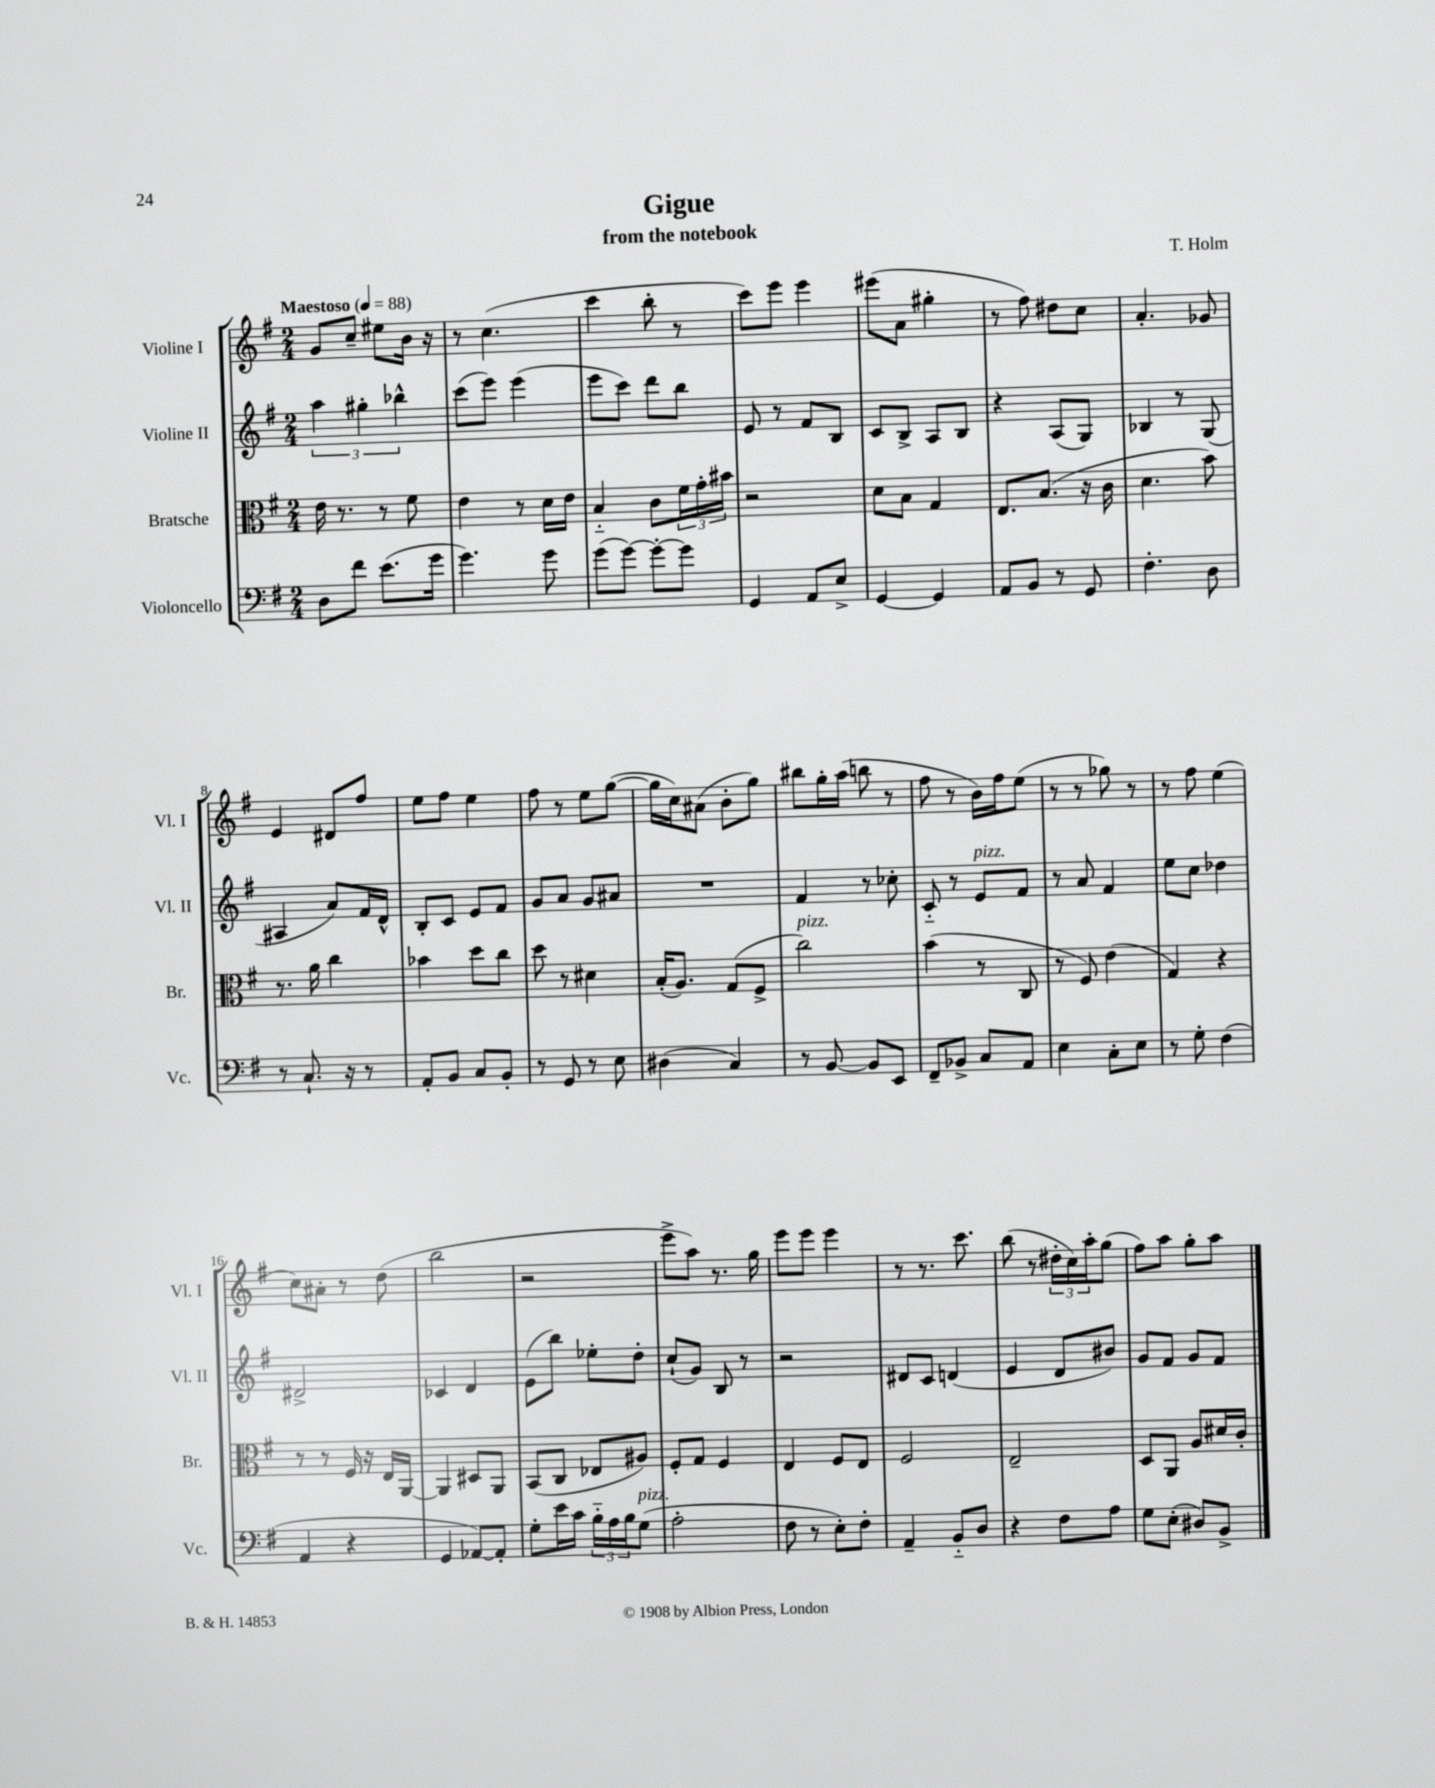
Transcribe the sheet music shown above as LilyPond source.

\header { title = "Gigue" composer = "T. Holm" subtitle = "from the notebook" }
<<
\new StaffGroup <<
\new Staff = "s0" \with { instrumentName = "Violine I" shortInstrumentName = "Vl. I" } {
    \clef treble \key g \major \numericTimeSignature \time 2/4 \tempo "Maestoso" 4 = 88
    g'8 c''8-- eis''8 b'16 r16 |
    r8 c''4.( |
    c'''4 b''8-. r8 |
    c'''8) e'''8 e'''4 |
    eis'''8( a'8 gis''4-. |
    r8 fis''8) dis''8 c''8 |
    a'4.-. ges'8 |
    e'4 dis'8 fis''8 |
    e''8 fis''8 e''4 |
    fis''8 r8 e''8 g''8~( |
    g''16 c''16) ais'8( b'8-. g''8) |
    bis''8 g''16-. a''16( b''8 r8 |
    fis''8 r8 b'16) fis''16 e''8( |
    r8 r8 ges''8) r8 |
    r8 fis''8 e''4( |
    c''8) ais'8-. r8 d''8( |
    b''2 |
    r2 |
    e'''8-> a''8) r8. g''16 |
    e'''8 e'''8 e'''4 |
    r8 r8. c'''8. |
    b''8( r8 \tuplet 3/2 { dis''16-. c''16) a''16-. } g''8( |
    fis''8) a''8 g''8-. a''8 \bar "|." |
}
\new Staff = "s1" \with { instrumentName = "Violine II" shortInstrumentName = "Vl. II" } {
    \clef treble \key g \major \numericTimeSignature \time 2/4
    \tuplet 3/2 { a''4 gis''4-. bes''4-^ } |
    c'''8( e'''8) e'''4( |
    e'''8 c'''8) d'''8 b''8 |
    e'8 r8 fis'8 b8 |
    c'8 b8-> a8 b8 |
    r4 a8( g8) |
    bes4 r8 g8( |
    ais4 a'8) fis'16 d'16-^ |
    b8-. c'8 e'8 fis'8 |
    g'8 a'8 g'8 ais'8 |
    R2 |
    fis'4 r8 ces''8-. |
    c'8-_ r8 e'8^\markup { \italic "pizz." } fis'8 |
    r8 a'8 fis'4 |
    e''8 c''8 des''4 |
    dis'2-> |
    ces'4 d'4 |
    e'8( b''8) ees''8-. d''8-. |
    c''8-!( g'8) b8 r8 |
    r2 |
    dis'8 c'8 d'4( |
    e'4 d'8 bis'8) |
    g'8 fis'8 g'8 fis'8 \bar "|." |
}
\new Staff = "s2" \with { instrumentName = "Bratsche" shortInstrumentName = "Br." } {
    \clef alto \key g \major \numericTimeSignature \time 2/4
    e'16 r8. r8 fis'8 |
    e'4 r8 d'16 e'16 |
    b4-_ c'8 \tuplet 3/2 { fis'16 g'16-. bis'16 } |
    r2 |
    d'8 b8 g4 |
    e8. b8.( r16 c'16 |
    d'4. b'8) |
    r8. a'16 c''4 |
    bes'4 d''8 c''8 |
    d''8 r8 dis'4 |
    b16-.( a8.) g8( fis8-> |
    c''2^\markup { \italic "pizz." }) |
    b'4( r8 c8 |
    r8 fis8) e'4( |
    g4) r4 |
    r8 r8 fis16 r16 e16 a,16~ |
    a,4 dis8 a,8 |
    b,8( c8 ees8 ais8) |
    fis8-. g8 fis4 |
    e4 fis8 e8 |
    fis2 |
    e2-- |
    d8 a,8 a8 dis'16 c'16-. \bar "|." |
}
\new Staff = "s3" \with { instrumentName = "Violoncello" shortInstrumentName = "Vc." } {
    \clef bass \key g \major \numericTimeSignature \time 2/4
    d8 fis'8 e'8.( g'16 |
    g'4.) g'8 |
    g'8( g'8~) g'8~-. g'8 |
    g,4 a,8 e8-> |
    g,4~ g,4 |
    a,8 b,8 r8 g,8 |
    fis4.-. d8 |
    r8 c8.-! r16 r8 |
    a,8-. b,8 c8 b,8-. |
    r8 g,8 r8 e8 |
    dis4( c4) |
    r8 b,8~ b,8 e,8 |
    fis,8-- bes,8-> c8 a,8 |
    e4 c8-. e8 |
    r8 g8-. fis4( |
    a,4 r4 |
    g,4 aes,8~) aes,8-. |
    g8-. e'16 c'16 \tuplet 3/2 { b16-_ a16 b16 } g8^\markup { \italic "pizz." }( |
    a2-. |
    fis8 r8 e8-.) fis8-. |
    a,4-- b,8-_ d8 |
    r4 fis8 a8 |
    g8 e8-.( dis8) b,8-> \bar "|." |
}
>>
>>
